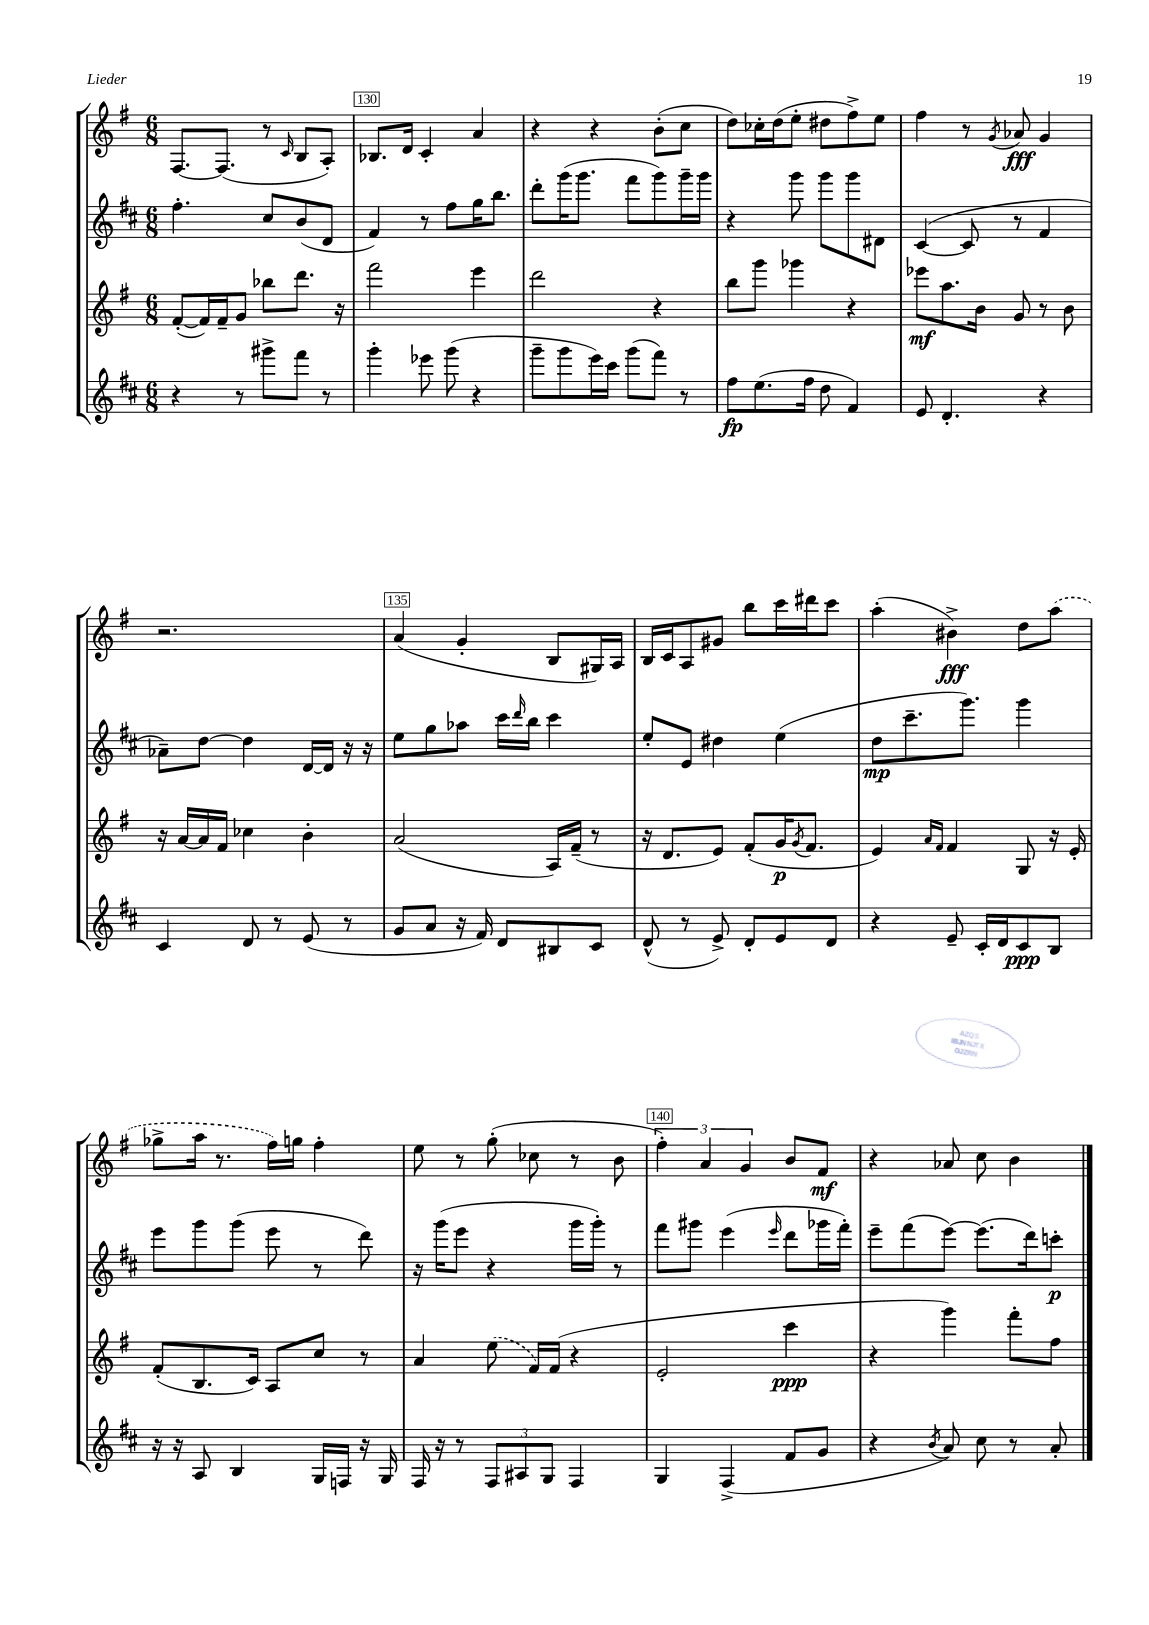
<<
\new StaffGroup <<
\new Staff = "s0" {
    \clef treble \key g \major \numericTimeSignature \time 6/8
    fis8.~ fis8.( r8 \grace { c'16 } b8 a8-.) |
    bes8. d'16 c'4-. a'4 |
    r4 r4 b'8-.( c''8 |
    d''8) ces''16-. d''16( e''8-. dis''8 fis''8->) e''8 |
    fis''4 r8 \acciaccatura { g'8 } aes'8\fff g'4 |
    r2. |
    a'4( g'4-. b8 gis16) a16 |
    b16 c'16 a8 gis'8 b''8 c'''16 dis'''16 c'''8 |
    a''4-.( bis'4->\fff) d''8 \once \slurDashed a''8( |
    ges''8-> a''16 r8. fis''16) g''16 fis''4-. |
    e''8 r8 g''8-.( ces''8 r8 b'8 |
    \tuplet 3/2 { fis''4-.) a'4 g'4 } b'8 fis'8\mf |
    r4 aes'8 c''8 b'4 \bar "|." |
}
\new Staff = "s1" {
    \clef treble \key d \major \numericTimeSignature \time 6/8
    fis''4.-. cis''8 b'8( d'8 |
    fis'4) r8 fis''8 g''16 b''8. |
    d'''8-. g'''16( g'''8. fis'''8 g'''8) g'''16-- g'''16 |
    r4 g'''8 g'''8 g'''8 dis'8 |
    cis'4~( cis'8 r8 fis'4 |
    aes'8--) d''8~ d''4 d'16~ d'16 r16 r16 |
    e''8 g''8 aes''8 cis'''16 \grace { d'''16 } b''16 cis'''4 |
    e''8-. e'8 dis''4 e''4( |
    d''8\mp cis'''8.-- g'''8.) g'''4 |
    e'''8 g'''8 g'''8( e'''8 r8 d'''8) |
    r16 g'''16( e'''8 r4 g'''16 g'''16-.) r8 |
    fis'''8 gis'''8 e'''4( \grace { e'''16 } d'''8 ges'''16 fis'''16-.) |
    e'''8-- fis'''8( e'''8~) e'''8.( d'''16) c'''8-.\p \bar "|." |
}
\new Staff = "s2" {
    \clef treble \key g \major \numericTimeSignature \time 6/8
    fis'8~-.( fis'16) fis'16-- g'8 bes''8 d'''8. r16 |
    fis'''2 e'''4 |
    d'''2 r4 |
    b''8 g'''8 ges'''4 r4 |
    ees'''8\mf a''8. b'16 g'8 r8 b'8 |
    r16 a'16~ a'16 fis'16 ces''4 b'4-. |
    a'2( a16) fis'16--( r8 |
    r16 d'8. e'8) fis'8-.( g'16\p \acciaccatura { g'8 } fis'8. |
    e'4) \grace { a'16 fis'16 } fis'4 g8 r16 e'16-. |
    fis'8-.( b8. c'16) a8 c''8 r8 |
    a'4 \once \slurDashed e''8( fis'16) fis'16( r4 |
    e'2-. c'''4\ppp |
    r4 g'''4) fis'''8-. fis''8 \bar "|." |
}
\new Staff = "s3" {
    \clef treble \key d \major \numericTimeSignature \time 6/8
    r4 r8 gis'''8-> fis'''8 r8 |
    g'''4-. ees'''8 g'''8( r4 |
    g'''8-- g'''8 e'''16) cis'''16 g'''8( fis'''8) r8 |
    fis''8\fp e''8.( fis''16 d''8 fis'4) |
    e'8 d'4.-. r4 |
    cis'4 d'8 r8 e'8( r8 |
    g'8 a'8 r16 fis'16) d'8 bis8 cis'8 |
    d'8-^( r8 e'8->) d'8-. e'8 d'8 |
    r4 e'8-- cis'16-. d'16 cis'8\ppp b8 |
    r16 r16 a8 b4 g16 f16 r16 g16 |
    fis16 r16 r8 \tuplet 3/2 { fis8 ais8 g8 } fis4 |
    g4 fis4->( fis'8 g'8 |
    r4 \acciaccatura { b'8 } a'8) cis''8 r8 a'8-. \bar "|." |
}
>>
>>
\layout { \context { \Score currentBarNumber = #129 \override BarNumber.break-visibility = ##(#f #t #t) barNumberVisibility = #(every-nth-bar-number-visible 5) \override BarNumber.stencil = #(make-stencil-boxer 0.1 0.3 ly:text-interface::print) } }
